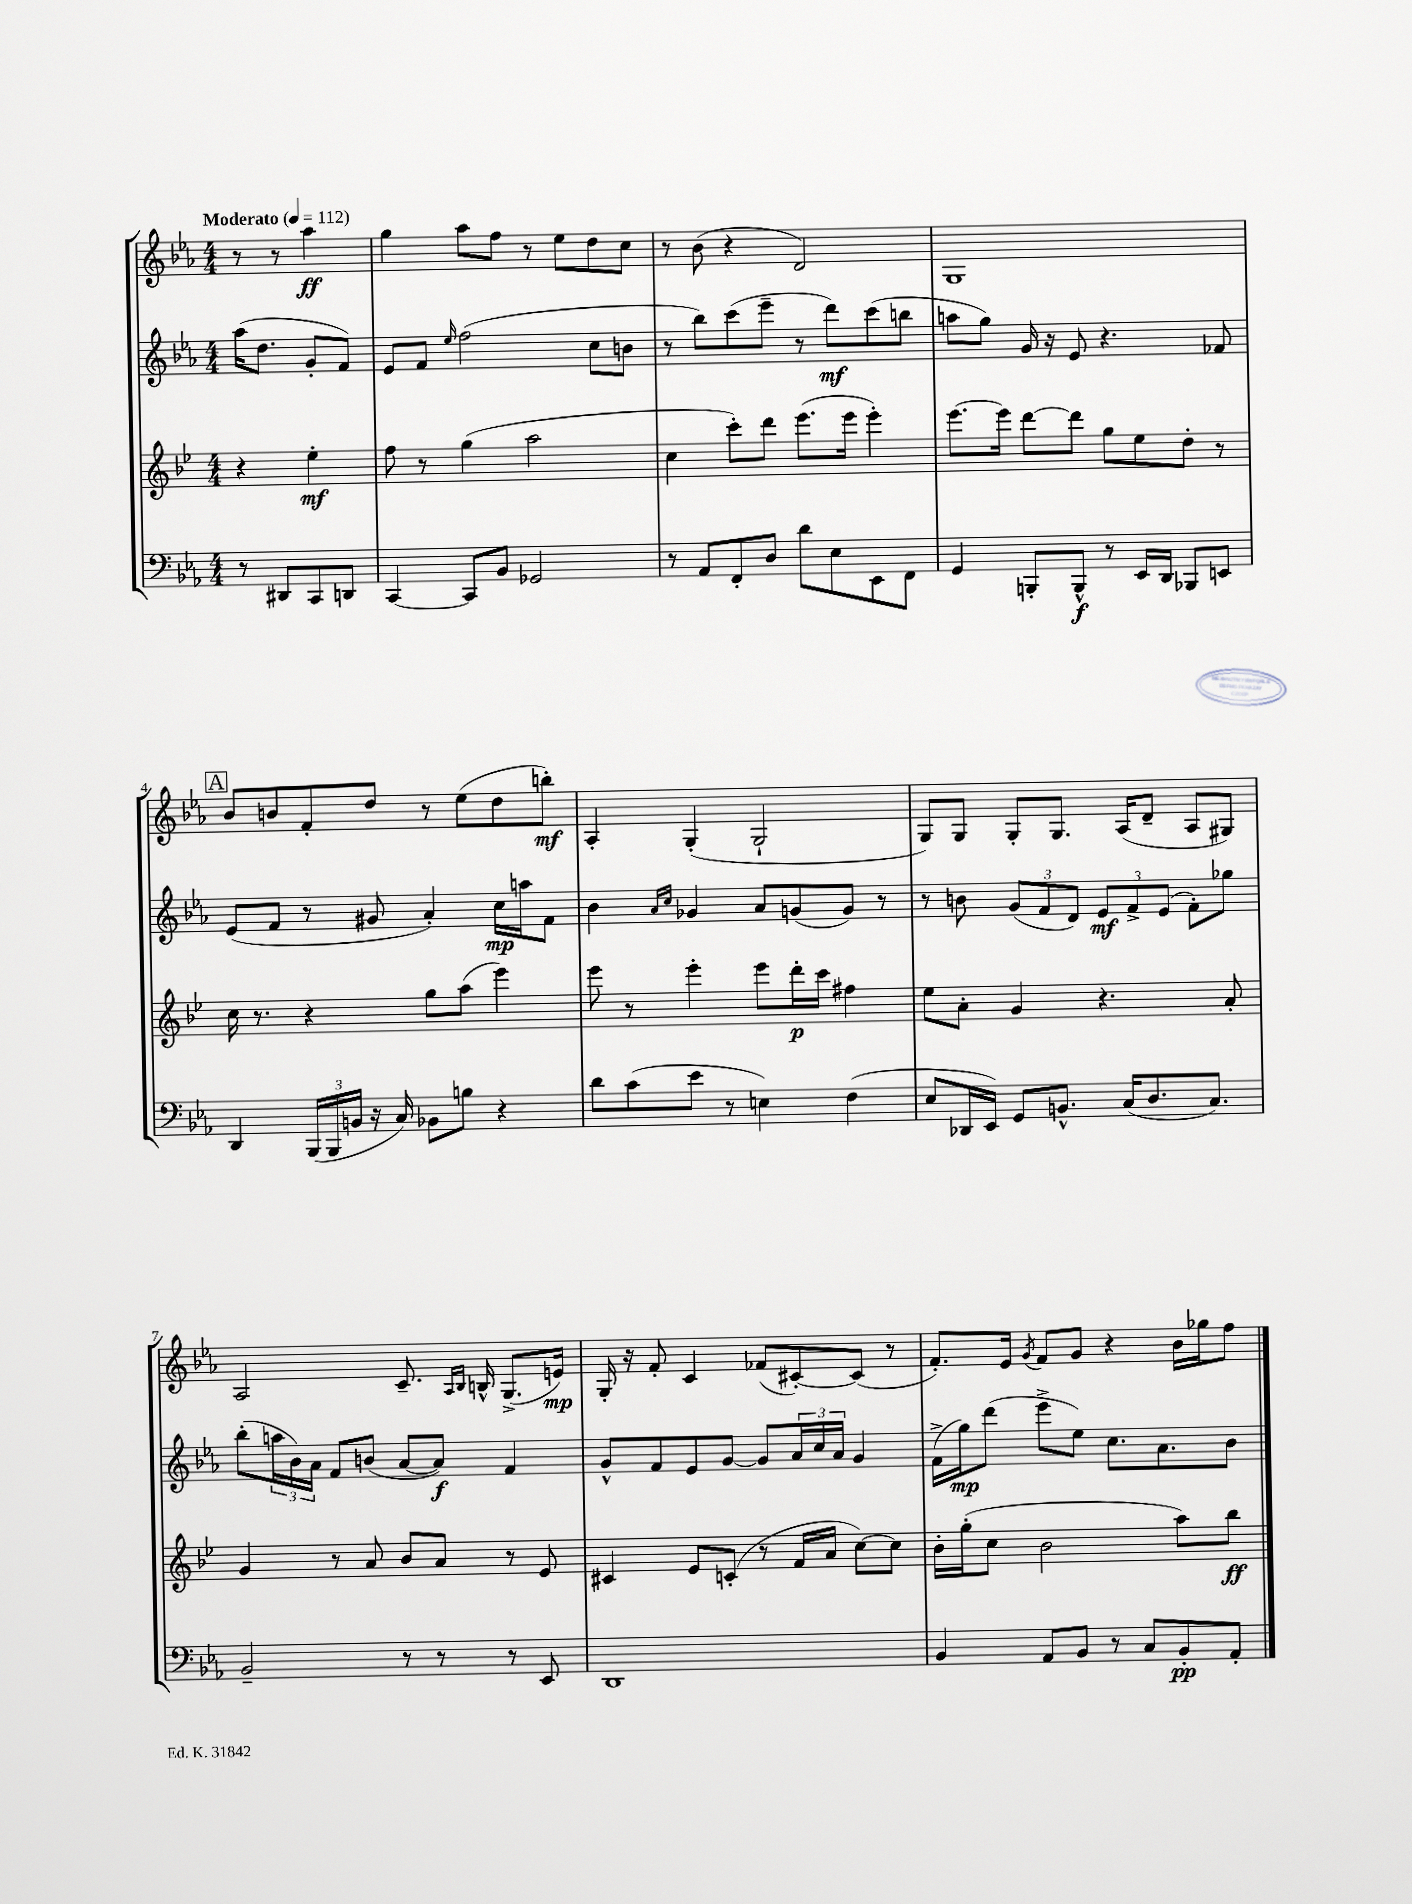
<<
\new StaffGroup <<
\new Staff = "s0" {
    \clef treble \key ees \major \numericTimeSignature \time 4/4 \partial 2 \tempo "Moderato" 4 = 112
    r8 r8 aes''4\ff |
    g''4 aes''8 f''8 r8 ees''8 d''8 c''8 |
    r8 bes'8( r4 d'2) |
    g1 |
    \mark \markup { \box "A" } bes'8 b'8 f'8-. d''8 r8 ees''8( d''8 b''8-.\mf) |
    aes4-. g4-.( g2-! |
    g8) g8 g8-. g8. aes16( d'8-- aes8 gis8) |
    aes2 c'8.-- \grace { aes16 bes16 } b16-^ g8.->( e'16\mp) |
    g16-. r16 f'8-. c'4 fes'8( cis'8~-.) cis'8( r8 |
    f'8.-.) ees'16 \acciaccatura { g'8 } f'8 g'8 r4 bes'16 ges''16 f''8 \bar "|." |
}
\new Staff = "s1" {
    \clef treble \key ees \major \numericTimeSignature \time 4/4 \partial 2
    aes''16( d''8. g'8-. f'8) |
    ees'8 f'8 \grace { ees''16 } f''2( c''8 b'8 |
    r8 bes''8) c'''8( ees'''8-- r8 d'''8\mf) c'''8( b''8 |
    a''8 g''8) g'16 r16 ees'8 r4. fes'8 |
    \mark \markup { \box "A" } ees'8( f'8 r8 gis'8 aes'4-.) c''16\mp a''16 f'8 |
    bes'4 \grace { aes'16 c''16 } ges'4 aes'8 g'8( g'8) r8 |
    r8 b'8 \tuplet 3/2 { g'8( f'8 d'8) } \tuplet 3/2 { ees'8\mf f'8-> ees'8( } f'8-.) ges''8 |
    bes''8-.( \tuplet 3/2 { a''16 bes'16) aes'16 } f'8 b'8( aes'8~ aes'8\f) f'4 |
    g'8-^ f'8 ees'8 g'8~ g'8 \tuplet 3/2 { aes'16 c''16 aes'16 } g'4 |
    f'16->( g''16\mp) d'''8( ees'''8-> ees''8) c''8. aes'8. bes'8 \bar "|." |
}
\new Staff = "s2" {
    \clef treble \key bes \major \numericTimeSignature \time 4/4 \partial 2
    r4 ees''4-.\mf |
    f''8 r8 g''4( a''2 |
    c''4 c'''8-.) d'''8 ees'''8.( ees'''16 ees'''4-.) |
    ees'''8.~ ees'''16 d'''8~ d'''8 g''8 ees''8 d''8-. r8 |
    \mark \markup { \box "A" } c''16 r8. r4 g''8 a''8( ees'''4) |
    ees'''8 r8 ees'''4-. ees'''8 d'''16-.\p c'''16 fis''4 |
    ees''8 a'8-. g'4 r4. a'8-. |
    g'4 r8 a'8 bes'8 a'8 r8 ees'8 |
    cis'4 ees'8 c'8-.( r8 f'16 a'16 c''8~) c''8 |
    bes'16-. g''16-.( c''8 bes'2 a''8) bes''8\ff \bar "|." |
}
\new Staff = "s3" {
    \clef bass \key ees \major \numericTimeSignature \time 4/4 \partial 2
    r8 dis,8 c,8 d,8 |
    c,4~ c,8 bes,8 ges,2 |
    r8 aes,8 f,8-. d8 d'8 ees8 ees,8 f,8 |
    g,4 b,,8-. b,,8-^\f r8 ees,16 d,16 bes,,8 e,8 |
    \mark \markup { \box "A" } d,4 \tuplet 3/2 { bes,,16( bes,,16 b,16 } r16 c16) bes,8 b8 r4 |
    d'8 c'8( ees'8 r8 e4) f4( |
    ees8 des,16 ees,16) g,8 b,8.-^ c16( d8. c8.) |
    bes,2-- r8 r8 r8 ees,8 |
    d,1 |
    bes,4 aes,8 bes,8 r8 c8 bes,8-.\pp aes,8-. \bar "|." |
}
>>
>>
